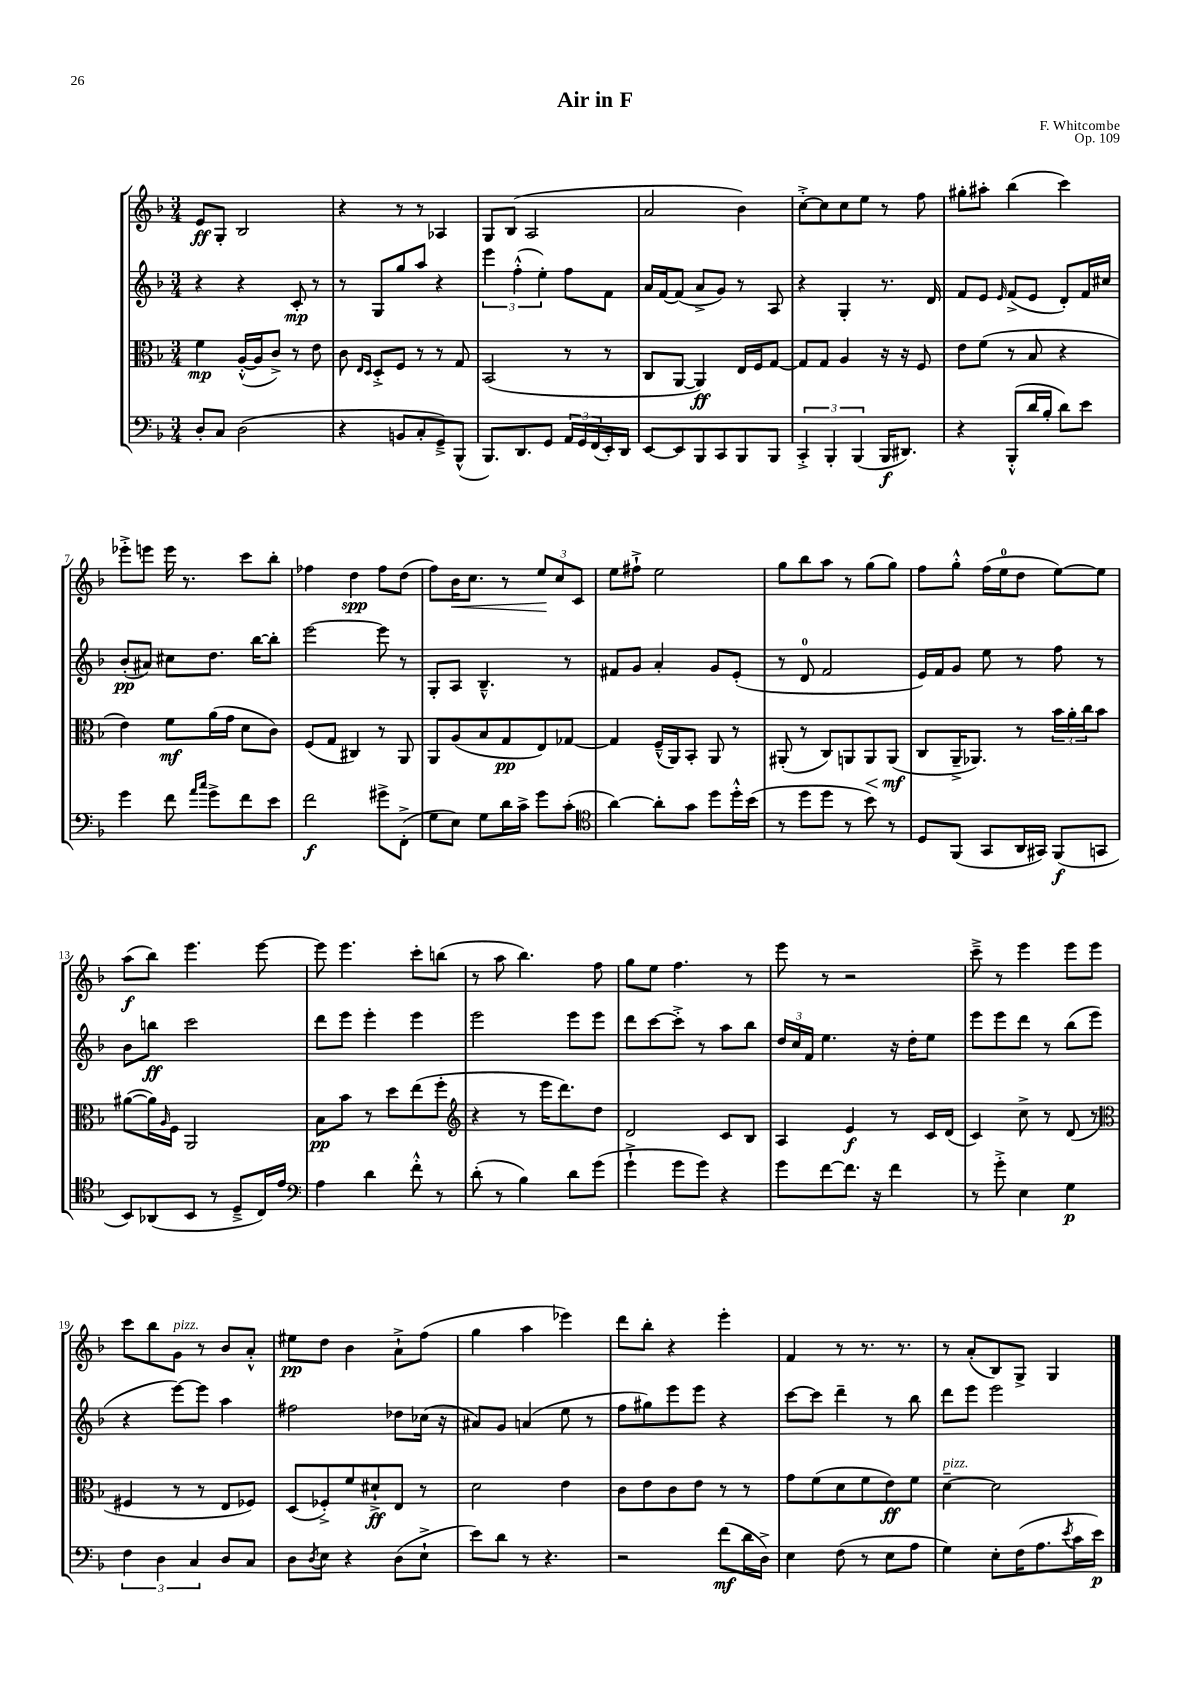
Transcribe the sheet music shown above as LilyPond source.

\header { title = "Air in F" composer = "F. Whitcombe" opus = "Op. 109" }
<<
\new StaffGroup <<
\new Staff = "s0" {
    \clef treble \key f \major \numericTimeSignature \time 3/4
    e'8\ff g8-. bes2 |
    r4 r8 r8 aes4 |
    g8 bes8( a2 |
    a'2 bes'4) |
    c''8~-.-> c''8 c''8 e''8 r8 f''8 |
    gis''8-. ais''8-. bes''4( c'''4) |
    ees'''8-.-> e'''8 e'''16 r8. c'''8 bes''8-. |
    fes''4 d''4\spp fes''8 d''8( |
    f''8) bes'16\< c''8. r8 \tuplet 3/2 { e''8\! c''8 c'8 } |
    e''8 fis''8-!-> e''2 |
    g''8 bes''8 a''8 r8 g''8( g''8) |
    f''8 g''8-.-^ f''16( e''16-0 d''8 e''8~) e''8 |
    a''8\f( bes''8) e'''4. e'''8~ |
    e'''8 e'''4. c'''8-. b''8( |
    r8 a''8 bes''4.) f''8 |
    g''8 e''8 f''4. r8 |
    e'''8 r8 r2 |
    c'''8---> r8 e'''4 e'''8 e'''8 |
    c'''8 bes''8 g'8^\markup { \italic "pizz." } r8 bes'8 a'8-.-^ |
    eis''8\pp d''8 bes'4 a'8-!-> f''8( |
    g''4 a''4 ees'''4) |
    d'''8 bes''8-. r4 e'''4-. |
    f'4 r8 r8. r8. |
    r8 a'8-.( bes8) g8-> g4 \bar "|." |
}
\new Staff = "s1" {
    \clef treble \key f \major \numericTimeSignature \time 3/4
    r4 r4 c'8-.\mp r8 |
    r8 g8 g''8 a''8 r4 |
    \tuplet 3/2 { e'''4 f''4-.-^( e''4-.) } f''8 f'8 |
    a'16 f'16~ f'8( a'8-> g'8) r8 a8 |
    r4 g4-. r8. d'16 |
    f'8 e'8 \grace { e'16 } f'8->( e'8 d'8-.) f'16 cis''16 |
    bes'8-.\pp( ais'8) cis''8 d''8. bes''16~ bes''8-. |
    e'''2~ e'''8 r8 |
    g8-. a8 bes4.---^ r8 |
    fis'8 g'8 a'4-. g'8 e'8-.( |
    r8 d'8-0 f'2 |
    e'16) f'16 g'8 e''8 r8 f''8 r8 |
    bes'8 b''8\ff c'''2 |
    d'''8 e'''8 e'''4-. e'''4 |
    e'''2 e'''8 e'''8 |
    d'''8 c'''8~ c'''8-.-> r8 a''8 bes''8 |
    \tuplet 3/2 { d''16 c''16 f'16 } e''4. r16 d''16-. e''8 |
    e'''8 e'''8 d'''8 r8 bes''8( e'''8 |
    r4 e'''8~) e'''8 a''4 |
    fis''2 des''8 ces''16( r16 |
    ais'8) g'8 a'4( e''8 r8 |
    f''8 gis''8) e'''8 e'''8 r4 |
    c'''8~ c'''8 d'''4-- r8 bes''8 |
    d'''8 e'''8 e'''2 \bar "|." |
}
\new Staff = "s2" {
    \clef alto \key f \major \numericTimeSignature \time 3/4
    f'4\mp a16~-.-^( a16 c'8->) r8 e'8 |
    c'8 \grace { e16 d16 } d8-.-> f8 r8 r8 g8 |
    bes,2( r8 r8 |
    c8 a,8~ a,4\ff) e16 f16 g8~ |
    g8 g8 a4 r16 r16 f8 |
    e'8 f'8( r8 bes8 r4 |
    e'4) f'8\mf a'16( g'16 d'8 c'8) |
    f8( g8 cis4) r8 a,8 |
    a,8 a8( bes8 g8\pp e8) ges8~ |
    ges4 f16---^( a,16) bes,8-. a,8 r8 |
    ais,8-.( r8 c8) a,8 a,8\< a,8\mf\!( |
    c8 a,16---> aes,8.) r8 \tuplet 3/2 { bes'16 a'16-. c''16 } bes'8 |
    ais'8~( ais'16) \grace { a16 } f16 a,2 |
    bes8\pp bes'8 r8 d''8 e''8( f''8-. |
    \clef treble r4 r8 e'''16 d'''8.) d''8 |
    d'2 c'8 bes8 |
    a4 e'4\f r8 c'16 d'16( |
    c'4) c''8-> r8 d'8( r8 |
    \clef alto fis4 r8 r8 e8 fes8) |
    d8( fes8-.->) f'8 dis'8-!->\ff e8 r8 |
    d'2 e'4 |
    c'8 e'8 c'8 e'8 r8 r8 |
    g'8 f'8( d'8 f'8 e'8\ff) f'8 |
    d'4~--^\markup { \italic "pizz." } d'2 \bar "|." |
}
\new Staff = "s3" {
    \clef bass \key f \major \numericTimeSignature \time 3/4
    d8-. c8 d2( |
    r4 b,8 c8-. g,8--->) bes,,8-^( |
    bes,,8.) d,8. g,8 \tuplet 3/2 { a,16 g,16 f,16( } e,16-.) d,16 |
    e,8~ e,8 bes,,8 c,8 bes,,8 bes,,8 |
    \tuplet 3/2 { c,4-.-> bes,,4-. bes,,4( } bes,,16\f dis,8.) |
    r4 bes,,8-.-^( d'16 bes16-. d'8) e'8 |
    g'4 f'8 \grace { a'16 c''16 } g'8-> f'8 e'8 |
    f'2\f gis'8-> f,8-.->( |
    g8 e8) g8 d'16 c'16-> g'8 c'8-.( |
    \clef tenor a'4~) a'8-. g'8 d''8 d''16-.-^ bes'16( |
    r8 d''8 d''8 r8 bes'8) r8 |
    d8 f,8( g,8 a,16 gis,16) f,8\f( g,8 |
    bes,8) aes,8( bes,8 r8 d8---> c16) e'16 |
    \clef bass a4 d'4 f'8-.-^ r8 |
    d'8-.( r8 bes4) d'8 g'8( |
    g'4-!-> g'8 g'8) r4 |
    g'8 f'8~ f'8. r16 f'4 |
    r8 g'8-.-> e4 g4\p |
    \tuplet 3/2 { f4 d4 c4 } d8 c8 |
    d8 \acciaccatura { d8 } e8 r4 d8( e8-!-> |
    e'8) d'8 r8 r4. |
    r2 f'8\mf( d'16 d16->) |
    e4 f8( r8 e8 a8 |
    g4) e8-. f16( a8. \acciaccatura { e'8 } c'16 e'16\p) \bar "|." |
}
>>
>>
